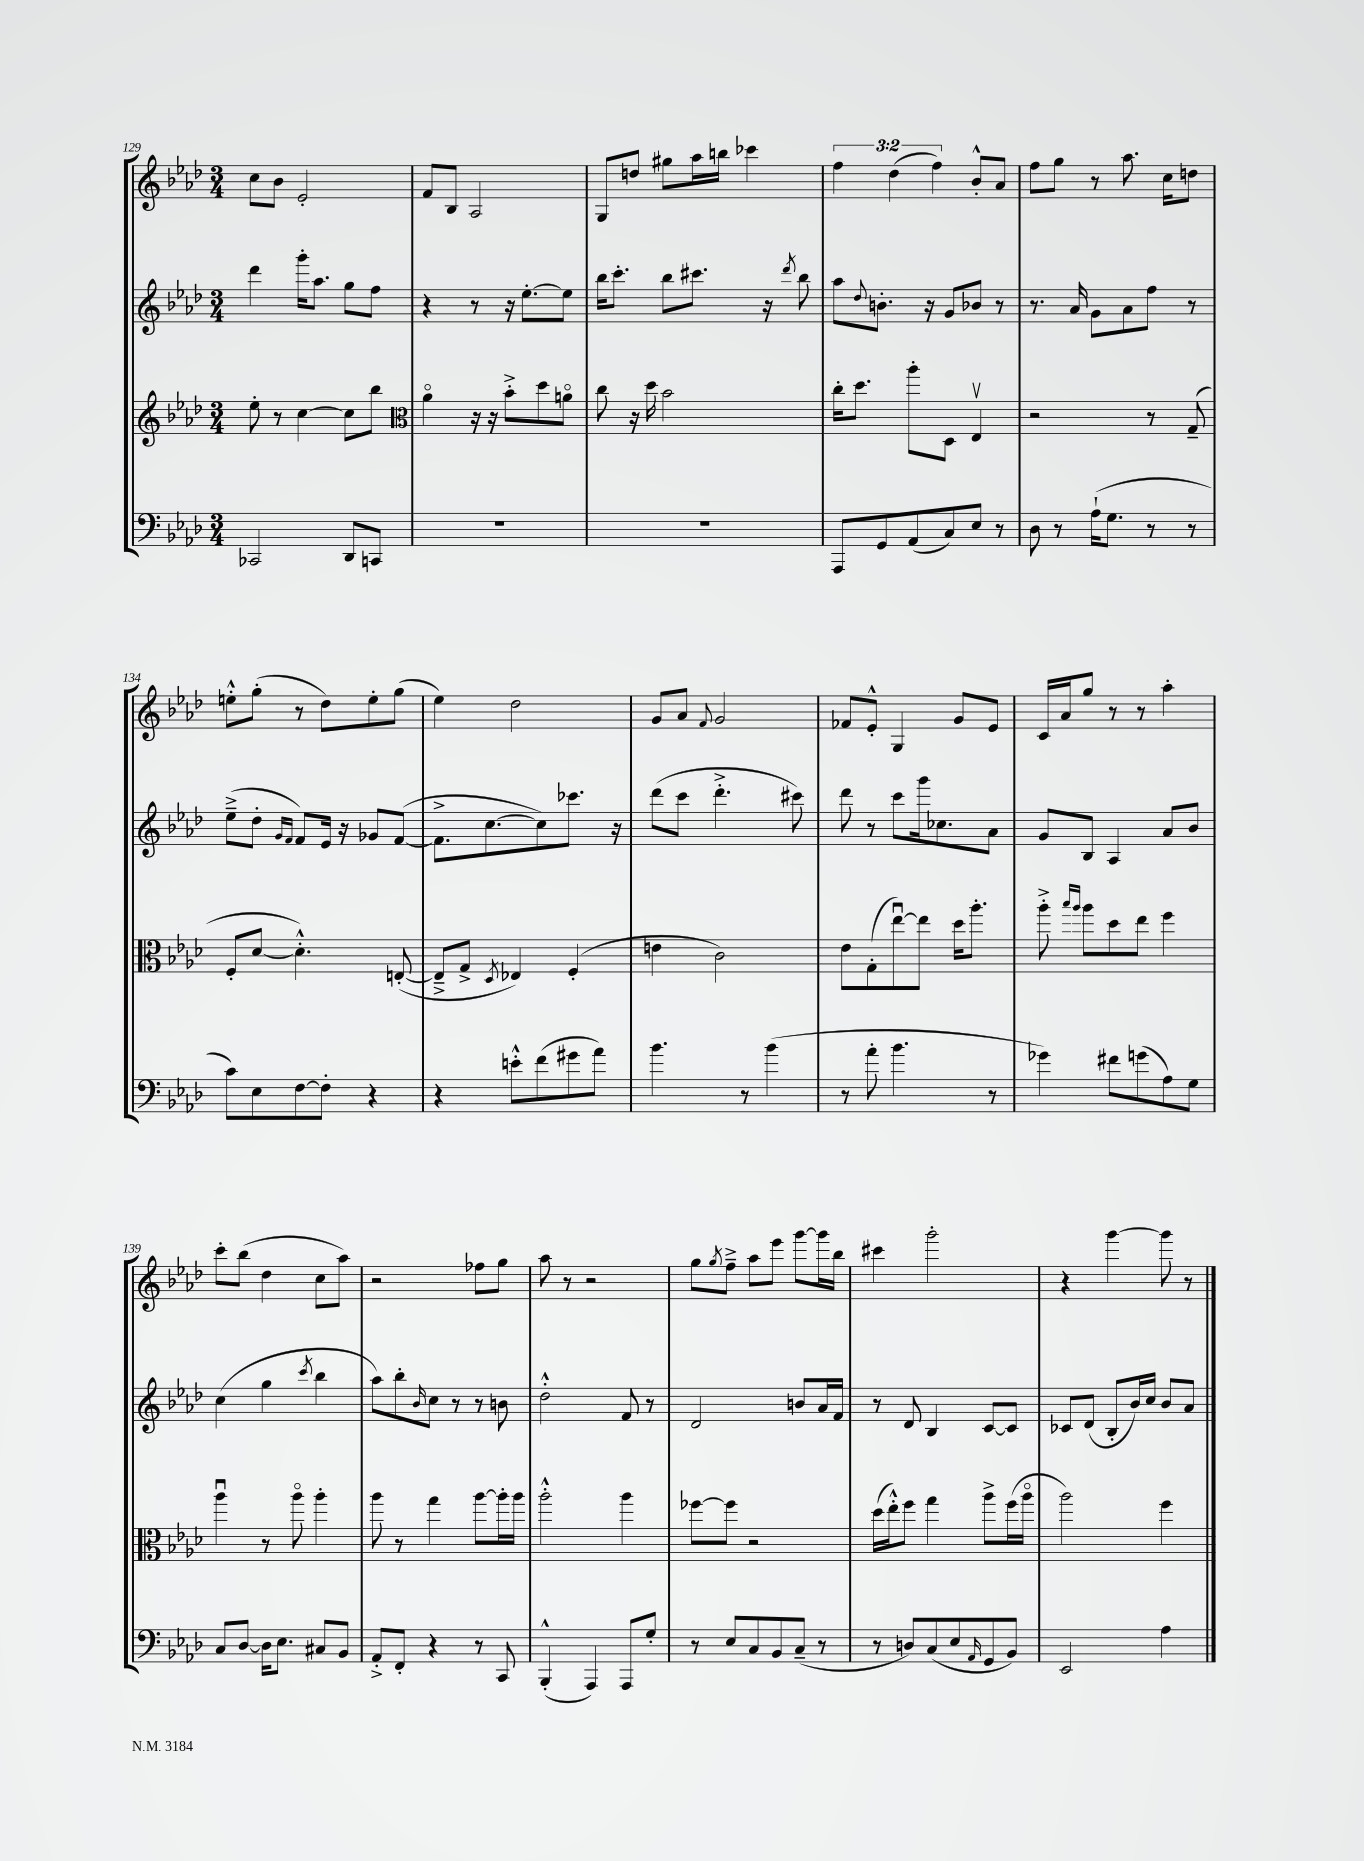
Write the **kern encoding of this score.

**kern	**kern	**kern	**kern
*part4	*part3	*part2	*part1
*staff4	*staff3	*staff2	*staff1
*clefF4	*clefG2	*clefG2	*clefG2
*k[b-e-a-d-]	*k[b-e-a-d-]	*k[b-e-a-d-]	*k[b-e-a-d-]
*M3/4	*M3/4	*M3/4	*M3/4
=129	=129	=129	=129
2CC-X/	8ee-'\	4ddd-\	8cc\L
.	8r	.	8b-\J
.	[4cc\	16ggg'\KL	2e-'/
.	.	8.aa-\J	.
8DD-/L	8cc\L]	8gg\L	.
8CCn/J	8bb-\J	8ff\J	.
=130	=130	=130	=130
*	*clefC3	*	*
2.r	4a-\	4r	8f/L
.	.	.	8B-/J
.	16r	8r	2A-/
.	16r	.	.
.	8b-'^\L	16r	.
.	.	[8.ee-'\L	.
.	8dd-\	.	.
.	8an\J	8ee-\J]	.
=131	=131	=131	=131
2.r	8cc\	16bb-\KL	8G/L
.	.	8.ccc'\J	.
.	16r	.	8ddn/J
.	16dd-\	.	.
.	2b-\	8bb-\L	8gg#X\L
.	.	8.ccc#X\J	16aa-\L
.	.	.	16bbn\JJ
.	.	.	4ccc-X\
.	.	16r	.
.	.	8qddd-/	.
.	.	8bb-\	.
=132	=132	=132	=132
8AAA-/L	16cc'\KL	8aa-\L	6ff\
.	8.dd-\J	.	.
.	.	8qqdd-/	.
8GG/	.	8.bn'\J	.
.	.	.	(6dd-\
(8AA-/	8aa-'\L	.	.
.	.	16r	.
.	.	.	6ff\)
8C/)	8D-\J	8g/L	.
8E-/J	4E-v/	8b-X/J	8b-'^^/L
8r	.	8r	8a-/J
=133	=133	=133	=133
8D-\	2r	8.r	8ff\L
8r	.	.	8gg\J
.	.	16a-/	.
(16A-`\KL	.	8g\L	8r
8.G\J	.	.	.
.	.	8a-\	8.aa-\
8r	8r	8ff\J	.
.	.	.	16cc\KL
8r	(8G~/	8r	8ddn\J
!!LO:LB:g=z
=134	=134	=134	=134
8c\L)	8F'/L	(8ee-~^\L	8een'^^\L
8E-\	[8d-/J	8dd-'\J	(8gg'\J
.	.	16qqg/LL	.
.	.	16qqf/JJ	.
[8F\	4.d-'^^\])	8f/L)	8r
8F'\J]	.	16e-/Jk	8dd-\L)
.	.	16r	.
4r	.	8g-X/L	8ee'\
.	([8En'/	([8f/J	(8gg\J
=135	=135	=135	=135
4r	8E~^/L]	8.f^\L]	4ee-\)
.	8G^/J	.	.
.	.	[8.cc\	.
.	8qD-/	.	.
8en'^^\L	4E-X/)	.	2dd-\
(8f\	.	8cc\])	.
8g#X\	(4F'/	8.ccc-X\J	.
8a-\J)	.	.	.
.	.	16r	.
=136	=136	=136	=136
4.b-\	4en\	(8ddd-\L	8g/L
.	.	8ccc\J	8a-/J
.	.	.	8qqf/
.	2c\)	4.ddd-'^\	2g/
8r	.	.	.
(4b-\	.	.	.
.	.	8ccc#X\)	.
=137	=137	=137	=137
8r	8e-\L	8ddd-\	8f-X/L
8a-'\	(8G'\	8r	8e-'^^/J
4.b-\	[8ee-u\)	8ccc\L	4G/
.	8ee-\J]	16ggg\k	.
.	.	8.cc-X\	.
.	16dd-\KL	.	8g/L
.	8.aa-'\J	.	.
8r	.	8a-\J	8e-/J
=138	=138	=138	=138
4g-X\)	8aa-'^\	8g/L	16c/LL
.	.	.	16a-/J
.	16qqbb-/LL	.	.
.	16qqaa-/JJ	.	.
.	8aa-\L	8B-/J	8gg/J
8f#X\L	8dd-\	4A-/	8r
(8gn\	8ee-\J	.	8r
8A-\)	4ff\	8a-/L	4aa-'\
8G\J	.	8b-/J	.
!!LO:LB:g=z
=139	=139	=139	=139
8C/L	4aa-u\	(4cc\	8ccc'\L
[8D-/J	.	.	(8bb-\J
16D-\KL]	8r	4gg\	4dd-\
8.E-\J	.	.	.
.	8aa-\	.	.
.	.	8qccc/	.
8C#X/L	4aa-'\	4bb-\	8cc\L
8BB-/J	.	.	8aa-\J)
=140	=140	=140	=140
8AA-'^/L	8aa-\	8aa-\L)	2r
8FF'/J	8r	8bb-'\	.
.	.	16qqb-/	.
4r	4gg\	8cc\J	.
.	.	8r	.
8r	[8aa-\L	8r	8ff-X\L
8CC/	16aa-'\L]	8bn\	8gg\J
.	16aa-\JJ	.	.
=141	=141	=141	=141
(4BBB-'^^/	2aa-'^^\	2dd-'^^\	8aa-\
.	.	.	8r
4AAA-/)	.	.	2r
8AAA-/L	4aa-\	8f/	.
8G'/J	.	8r	.
=142	=142	=142	=142
8r	[8ff-X\L	2d-/	8gg\L
.	.	.	8qgg/
8E-/L	8ff-\J]	.	8ff~^\J
8C/	2r	.	8aa-\L
8BB-/	.	.	8eee-\J
(8C~/J	.	8bn/L	[8ggg\L
8r	.	16a-/L	16ggg\L]
.	.	16f/JJ	16bb-\JJ
=143	=143	=143	=143
8r	(16dd-\LL	8r	4ccc#X\
.	16ee-'^^\J)	.	.
8Dn/L)	8ff\J	8d-/	.
(8C/	4gg\	4B-/	2ggg'\
8E-/	.	.	.
16qqAA-/	.	.	.
8GG/	8aa-^\L	[8c/L	.
8BB-/J)	(16ff\L	8c/J]	.
.	16aa-\JJ	.	.
=144	=144	=144	=144
2EE-/	2aa-\)	8c-X/L	4r
.	.	(8d-/J	.
.	.	8B-'/L	[4ggg\
.	.	16b-/L)	.
.	.	16cc/JJ	.
4A-\	4ff\	8b-/L	8ggg\]
.	.	8a-/J	8r
==	==	==	==
*-	*-	*-	*-
